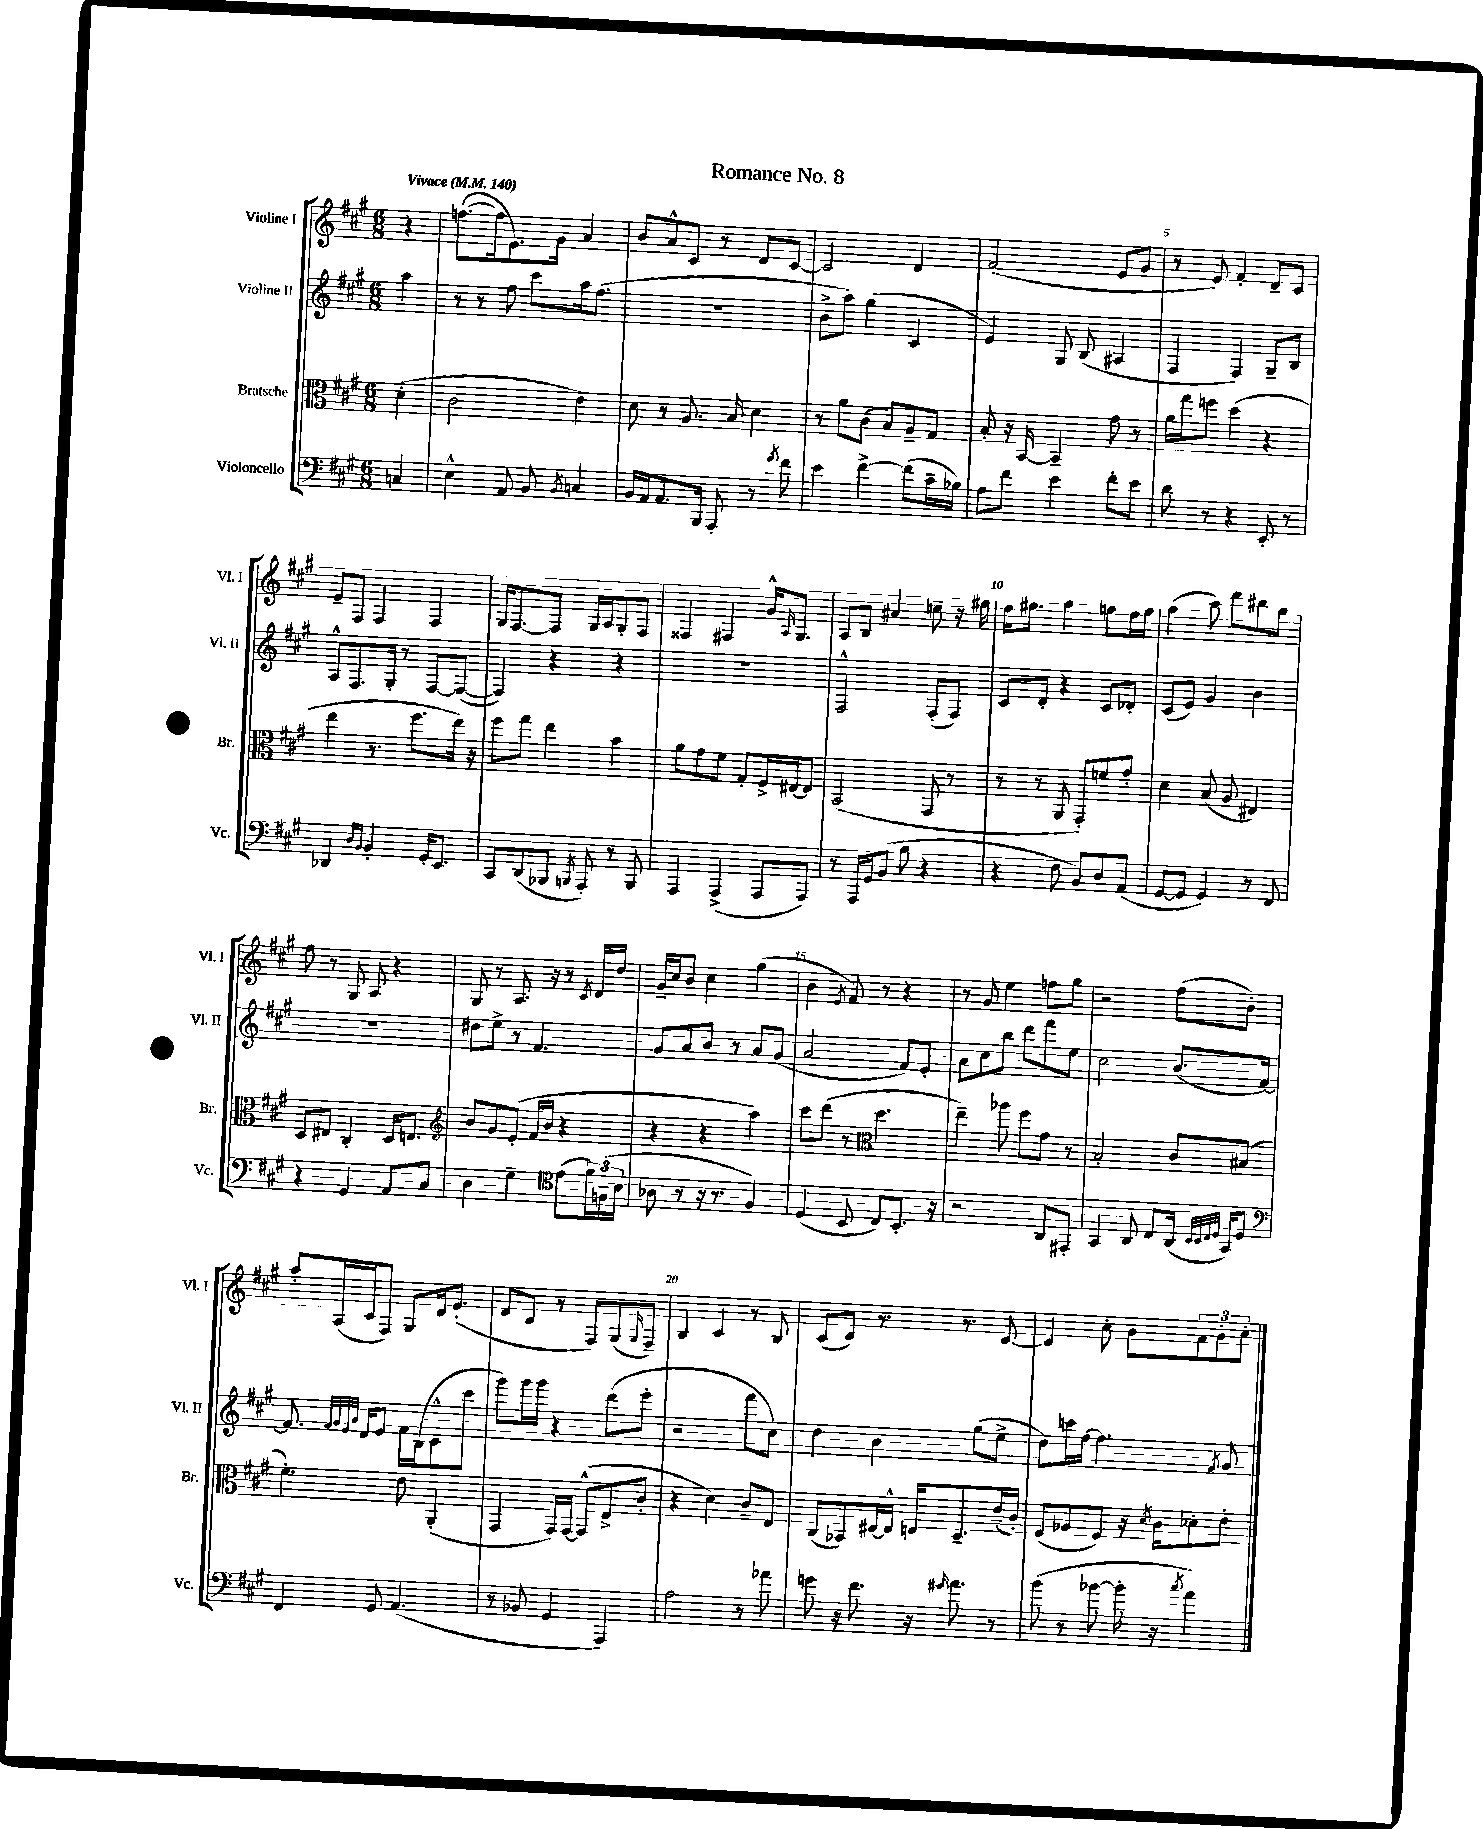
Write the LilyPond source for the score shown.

\header { title = "Romance No. 8" }
<<
\new StaffGroup <<
\new Staff = "s0" \with { instrumentName = "Violine I" shortInstrumentName = "Vl. I" } {
    \clef treble \key a \major \numericTimeSignature \time 6/8 \partial 4 \tempo "Vivace" 4 = 140
    r4 |
    f''8.~( f''16 e'8.) gis'16 a'4 |
    b'8 a'8-^ cis'8 r8 d'8 cis'8~ |
    cis'2 d'4 |
    fis'2( e'8 gis'8 |
    r8 e'8) fis'4-. d'8-- cis'8 |
    e'8-- fis8 fis4 fis4 |
    gis16 fis8.~ fis8 gis16 a16 gis8-. fis8 |
    fisis4 fis4 gis'16-^ \grace { a16 } gis8. |
    a8 b8 ais'4 c''8-- r16 eis''16 |
    d''16 eis''8. fis''4 e''8 d''16 e''16 |
    fis''4( a''8) d'''8 bis''8 gis''8 |
    fis''8 r8 gis8 a8 r4 |
    gis8 r8 a8. r16 r8 \acciaccatura { cis'8 } d'16 d''16 |
    gis'16-- cis''16 b'8 cis''4 gis''4( |
    b'4 \acciaccatura { e'8 } fis'8) r8 r4 |
    r8 gis'8 e''4 f''8 gis''8 |
    r2 fis''8( b'8-.) |
    a''8-. a16( cis'16 fis8) gis8 e'16 gis'8.-.( |
    fis'8 d'8 r8 fis8) gis8( \grace { gis16 } fis8--) |
    b4 cis'4 r8 b8 |
    cis'8( d'8) r8. r8. e'8~ |
    e'4 cis''8-. b'8 \tuplet 3/2 { a'8 b'8-. cis''8-. } \bar "|." |
}
\new Staff = "s1" \with { instrumentName = "Violine II" shortInstrumentName = "Vl. II" } {
    \clef treble \key a \major \numericTimeSignature \time 6/8 \partial 4
    a''4 |
    r8 r8 fis''8 cis'''8 a''16 fis''8.( |
    R2. |
    b'8-> a''8) gis''4( cis'4 |
    e'4) gis8 b8( ais4 |
    fis4 fis4) gis8-- b8 |
    a8-^ fis8. gis16-. r8 fis8~ fis8~( |
    fis4) r4 r4 |
    R2. |
    fis2-^ fis8-.( fis8) |
    cis'8 d'8-. r4 cis'8 des'8-. |
    cis'8( e'8) gis'4 b'4 |
    R2. |
    dis''8 e''8-> r8 fis'4. |
    gis'8 a'8 b'8 r8 a'8 gis'8( |
    a'2 fis'8) e'8-. |
    a'8 cis''8 b''8 d'''8 fis'''8 e''8 |
    cis''2 b'8.( fis'16~) |
    fis'8. \grace { fis'32 gis'32 e'32 a'32 } d'16 e'8 fis'16 b16( cis'8-^ cis'''8 |
    gis'''8) gis'''16 gis'''16 r4 d'''8( e'''8-. |
    r2 fis'''8 cis''8) |
    d''4 b'4 gis''8( e''8-> |
    d''8) c'''16 fis''16~ fis''4. \acciaccatura { fis'8 } gis'8 \bar "|." |
}
\new Staff = "s2" \with { instrumentName = "Bratsche" shortInstrumentName = "Br." } {
    \clef alto \key a \major \numericTimeSignature \time 6/8 \partial 4
    d'4-.( |
    cis'2 e'4) |
    d'8 r8 a8. b16 d'4 |
    r8 a'8 cis'8( b8) a8-- gis8 |
    b8-. r16 b,16~ b,4-- gis'8 r8 |
    a'16 gis''16 f''8 d''4( r4 |
    e''4 r8. fis''8. e''16) r16 |
    fis''8 gis''8 e''4 b'4 |
    a'8 gis'8 fis'8 gis8-. fis16-> eis16~ eis8 |
    b,2( gis,8 r8 |
    r8 r8 a,8 gis,8-.) f'8 gis'8-. |
    d'4 b8( a8 eis4) |
    d8 eis8 cis4-. d16 e8. |
    \clef treble b'8 gis'8 e'8-.( fis'16 b'16 r4 |
    r4 r4 a''4) |
    cis'''8 d'''8( r8 \clef alto d''4. |
    e''4--) aes''8 fis''8 gis'8 r8 |
    b2-. cis'8 bis8( |
    fis'4.-.) e'8 a,4-.( |
    gis,4 gis,16) gis,16~ gis,8-^( e8-> cis'8-. |
    r4 d'4) cis'8-- e8 |
    cis8( bes,8) eis16~ eis16-^ e16 d8.-- e'16--( cis'16-.) |
    fis8( aes8 fis8) r16 \acciaccatura { d'8 } cis'16 des'8-. e'8-. \bar "|." |
}
\new Staff = "s3" \with { instrumentName = "Violoncello" shortInstrumentName = "Vc." } {
    \clef bass \key a \major \numericTimeSignature \time 6/8 \partial 4
    c4 |
    e4-^ a,8 b,8 \acciaccatura { b,8 } c4 |
    b,16 a,16 a,8. b,,16 a,,8-. r8 \acciaccatura { gis'8 } fis'8 |
    e'4 fis'4~-> fis'8( cis'16-- bes16) |
    a8 fis'8 e'4 fis'8-. e'8 |
    d'8 r8 r4 e,8-. r8 |
    des,4 \grace { d16 b,16 } b,4-. gis,16-. e,8. |
    cis,8 d,8( bes,,8 \acciaccatura { b,,8 } a,,8-.) r8 b,,8 |
    a,,4 a,,4->( a,,8 a,,8) |
    r8 a,,16 gis,16 b,8( b8 r4 |
    r4 fis8 b,8) d8 a,8( |
    gis,8~ gis,8 gis,4) r8 fis,8 |
    r4 gis,4 a,8 cis8 |
    d4 gis4-- \clef tenor e'8( \tuplet 3/2 { fis'16) f16--( b16 } |
    aes8 r8 r16 r8. fis4) |
    d4( b,8 cis8) b,8.-. r16 |
    r2 a,8 eis,8-. |
    gis,4 a,8 cis8 a,16( \grace { b,32 b,32 cis32 d32 } gis,16) d8 |
    \clef bass fis,4 gis,8 a,4.( |
    r8 bes,8 gis,4 a,,4) |
    a2 r8 aes'8 |
    g'8 r16 fis'8. r16 \grace { gis'16 } a'8. r8 |
    b'8( r8 bes'8~ bes'16-. r16 \acciaccatura { cis''8 } a'4) \bar "|." |
}
>>
>>
\layout { \context { \Score \override BarNumber.break-visibility = ##(#f #t #t) barNumberVisibility = #(every-nth-bar-number-visible 5) } }
